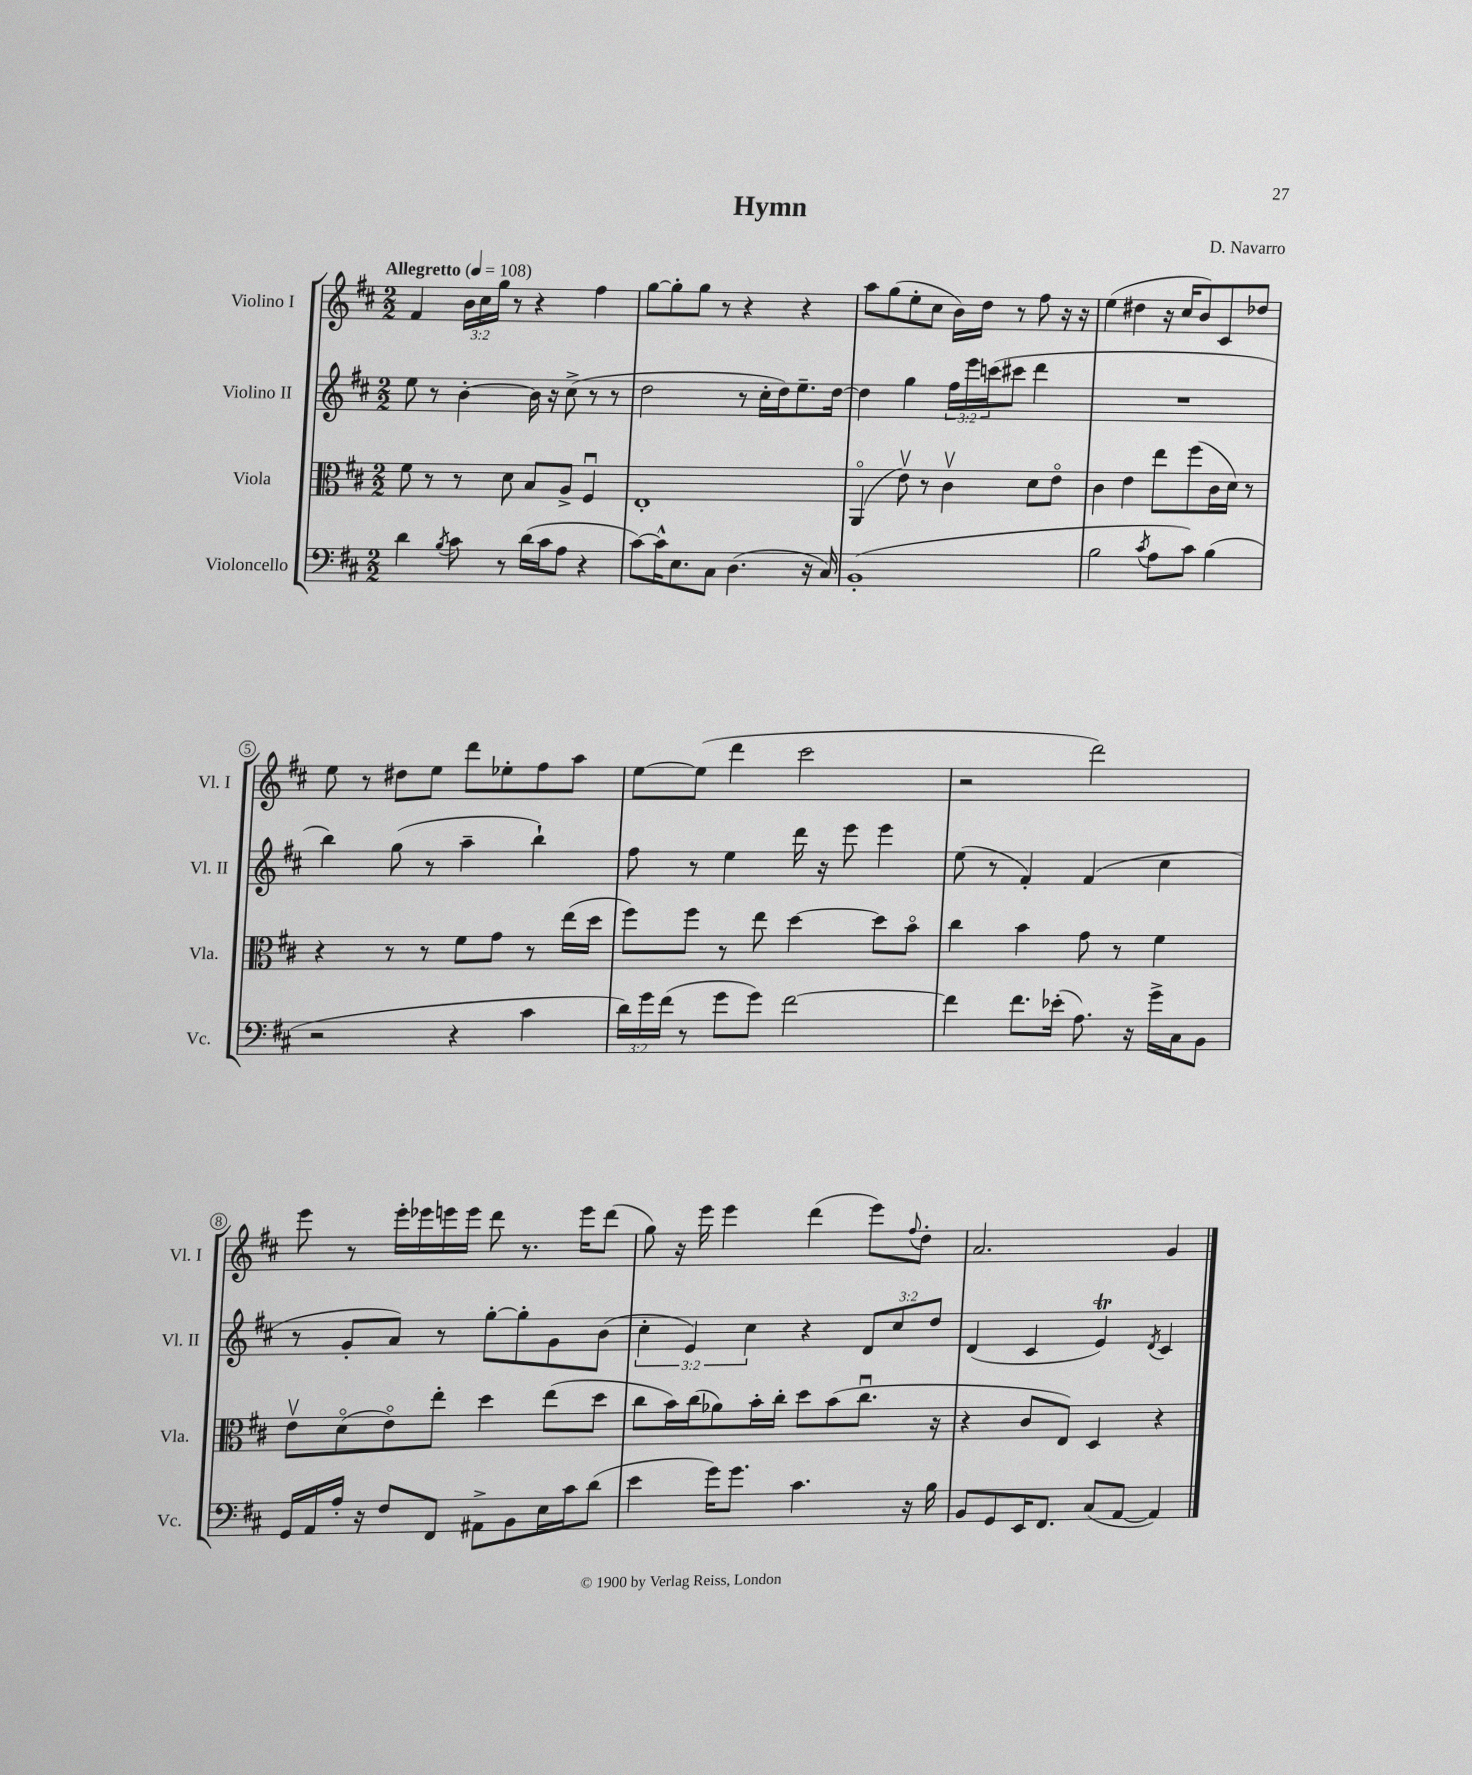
\header { title = "Hymn" composer = "D. Navarro" }
<<
\new StaffGroup <<
\new Staff = "s0" \with { instrumentName = "Violino I" shortInstrumentName = "Vl. I" } {
    \clef treble \key d \major \numericTimeSignature \time 2/2 \override Staff.TupletNumber.text = #tuplet-number::calc-fraction-text \tempo "Allegretto" 4 = 108
    fis'4 \tuplet 3/2 { b'16 cis''16 g''16 } r8 r4 fis''4 |
    g''8~ g''8-. g''8 r8 r4 r4 |
    a''8 g''8( e''8-. cis''8 b'16) d''16 r8 fis''8 r16 r16 |
    e''4( dis''4 r16 cis''16 b'8) cis'8 des''8 |
    e''8 r8 dis''8 e''8 d'''8 ees''8-. fis''8 a''8 |
    e''8~ e''8( d'''4 cis'''2 |
    r2 d'''2) |
    e'''8 r8 e'''16-. ees'''16 e'''16 e'''16 d'''8 r8. e'''16 d'''8( |
    g''8) r16 e'''16 e'''4 d'''4( e'''8) \appoggiatura { fis''8 } d''8-. |
    a'2. g'4 \bar "|." |
}
\new Staff = "s1" \with { instrumentName = "Violino II" shortInstrumentName = "Vl. II" } {
    \clef treble \key d \major \numericTimeSignature \time 2/2 \override Staff.TupletNumber.text = #tuplet-number::calc-fraction-text
    e''8 r8 b'4~-. b'16 r16 cis''8->( r8 r8 |
    d''2 r8 cis''16-. d''16) e''8.-- d''16~ |
    d''4 g''4 \tuplet 3/2 { fis''16 e'''16 c'''16( } cis'''8 d'''4 |
    R1 |
    b''4) g''8( r8 a''4-- b''4-!) |
    fis''8 r8 e''4 d'''16 r16 e'''8 e'''4 |
    e''8( r8 fis'4-.) fis'4( cis''4 |
    r8 g'8-. a'8) r8 g''8~-. g''8-. g'8 b'8( |
    \tuplet 3/2 { cis''4-. e'4) cis''4 } r4 \tuplet 3/2 { d'8 cis''8 d''8 } |
    d'4( cis'4 e'4\trill) \acciaccatura { d'8 } cis'4 \bar "|." |
}
\new Staff = "s2" \with { instrumentName = "Viola" shortInstrumentName = "Vla." } {
    \clef alto \key d \major \numericTimeSignature \time 2/2
    fis'8 r8 r8 d'8 b8 a8-> fis4\downbow |
    e1-. |
    a,4\flageolet( e'8\upbow) r8 cis'4\upbow d'8 e'8\flageolet |
    cis'4 e'4 e''8 fis''8( cis'16 d'16) r8 |
    r4 r8 r8 fis'8 g'8 r8 e''16( d''16 |
    fis''8) fis''8 r8 e''8 d''4~ d''8 b'8\flageolet |
    cis''4 b'4 g'8 r8 fis'4 |
    e'8\upbow d'8\flageolet( e'8\flageolet) e''8-. d''4 e''8( d''8 |
    cis''8 b'16) cis''16( aes'8) b'16-. cis''16-. d''8 b'8( cis''8.\downbow r16 |
    r4 cis'8 e8) d4 r4 \bar "|." |
}
\new Staff = "s3" \with { instrumentName = "Violoncello" shortInstrumentName = "Vc." } {
    \clef bass \key d \major \numericTimeSignature \time 2/2 \override Staff.TupletNumber.text = #tuplet-number::calc-fraction-text
    d'4 \acciaccatura { b8 } cis'8 r8 d'16( cis'16 a8 r4 |
    cis'8~) cis'16-^ e8. cis8 d4.( r16 cis16) |
    b,1-.( |
    b2 \acciaccatura { cis'8 } a8 cis'8) b4( |
    r2 r4 cis'4 |
    \tuplet 3/2 { d'16) g'16 fis'16( } r8 g'8 g'8) fis'2~ |
    fis'4 fis'8. ees'16-.( a8.) r16 g'16-> cis16 b,8 |
    g,16 a,16 a16-. r16 fis8 fis,8 ais,8-> b,8 e16 cis'16 d'8( |
    e'4 g'16) g'8. cis'4. r16 b16 |
    b,8 g,8 e,16 fis,8. cis8( a,8~ a,4) \bar "|." |
}
>>
>>
\layout { \context { \Score \override BarNumber.stencil = #(make-stencil-circler 0.1 0.3 ly:text-interface::print) } }
